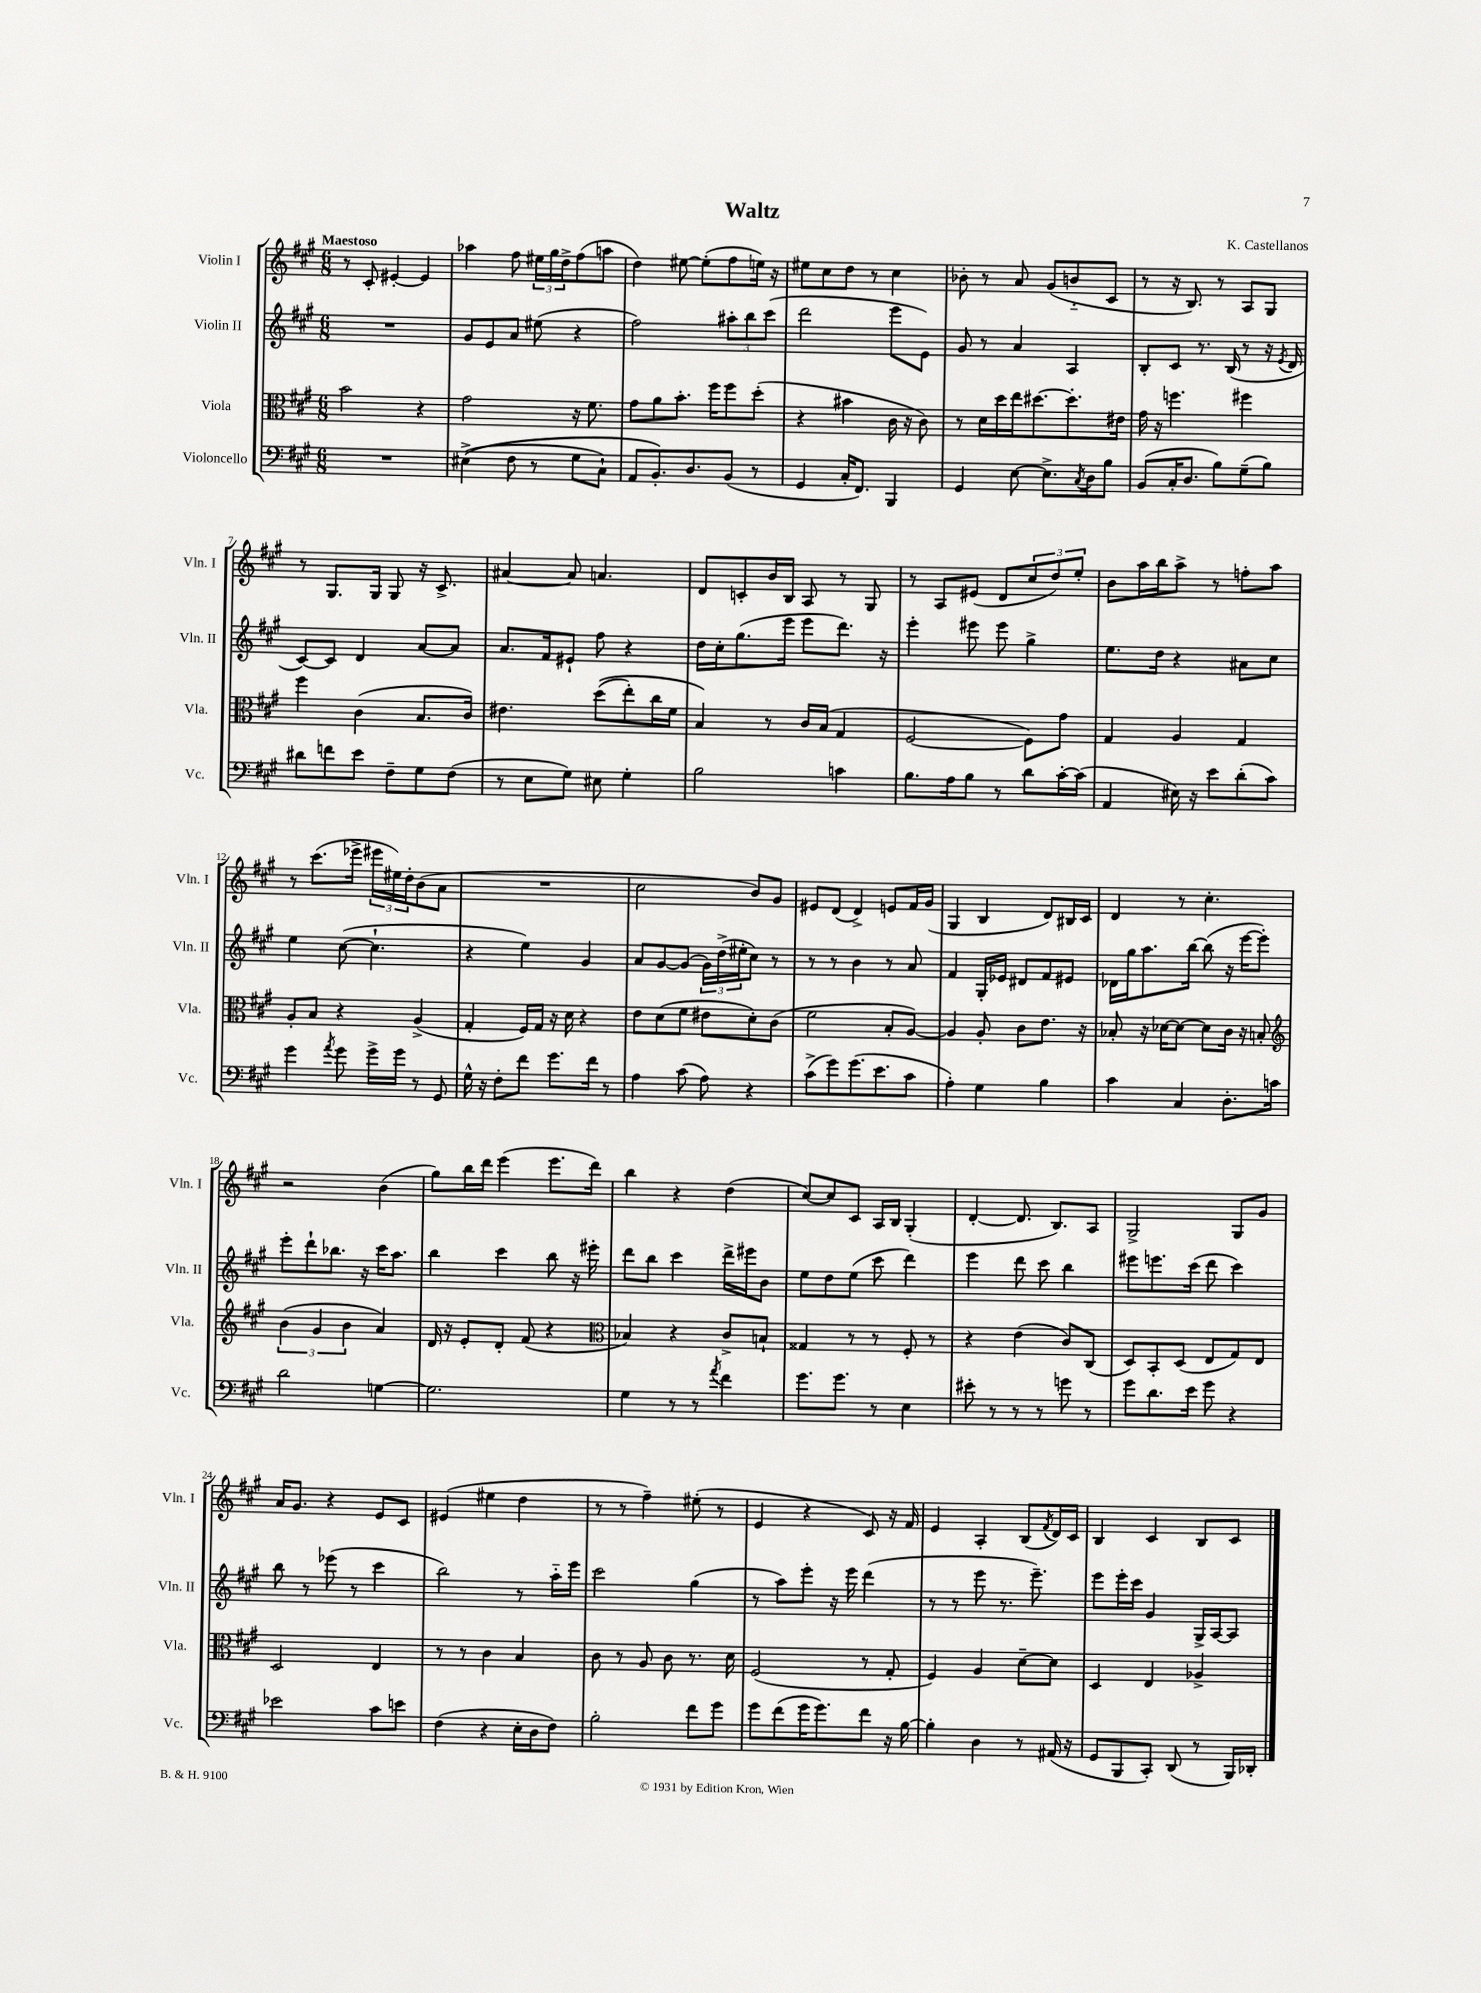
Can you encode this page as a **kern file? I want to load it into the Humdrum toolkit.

**kern	**kern	**kern	**kern
*part4	*part3	*part2	*part1
*staff4	*staff3	*staff2	*staff1
*I"Violoncello	*I"Viola	*I"Violin II	*I"Violin I
*I'Vc.	*I'Vla.	*I'Vln. II	*I'Vln. I
*clefF4	*clefC3	*clefG2	*clefG2
*k[f#c#g#]	*k[f#c#g#]	*k[f#c#g#]	*k[f#c#g#]
*M6/8	*M6/8	*M6/8	*M6/8
=1	=1	=1	=1
!	!	!	!LO:TX:a:B:t=Maestoso
2.r	2b\	2.r	8r
.	.	.	8c#'/
.	.	.	[4e#X'/
.	4r	.	4e#/]
=2	=2	=2	=2
((4E#X^\	2g#\	8g#/L	4aa-X\
.	.	8e/	.
8F#\	.	8a/J	8ff#\
8r	.	(8ee#X\	24ee#X\LL
.	.	.	24gg#\
.	.	.	24dd^\J
8G#\L	16r	4r	(8ff#\
.	8.f#\	.	.
8C#`\J)	.	.	8aan\J
=3	=3	=3	=3
8AA/L	8g#\L	2ff#\)	4dd\)
8.BB'/)	8a\	.	.
.	8.b'\J	.	[8ee#X\
8.D/	.	.	.
.	.	.	(8ee#'\L]
.	16ff#\KL	.	.
(8BB/J	8ff#\	12aa#X'\L	8ff#\
.	.	12bb\	.
8r	(8dd'\J	.	16een\Jk)
.	.	(12ccc#\J	.
.	.	.	16r
=4	=4	=4	=4
4GG#/	4r	2ddd\	8ee#X\L
.	.	.	8cc#\
16C#'/KL	4b#X\	.	8dd\J
8.FF#/J)	.	.	.
.	.	.	8r
4BBB/	16c#\	8eee\L	4cc#\
.	16r	.	.
.	8c#\)	8e\J)	.
=5	=5	=5	=5
4GG#/	8r	8g#/	8b-X'\
.	16d\LL	8r	8r
.	16dd\	.	.
[8E\	16ee\J	4a/	8a/
.	[8.dd#X\	.	.
8.E^\L]	.	.	(8g#/L
.	8.dd#'\]	4A/	8bn/
8qC#/	.	.	.
16D\k	.	.	.
8B\J	.	.	8c#/J
.	16e#X\Jk	.	.
=6	=6	=6	=6
(8BB/L	16g#\	8B'/L	8r
.	16r	.	.
16C#'/K	4.ffn\	8c#/J	16r
8.D/J	.	.	8.B/)
.	.	8.r	.
8B\L)	.	.	8r
.	.	(16B/	.
(8G#~\	4ff#X\	8r	8A/L
8B\J)	.	16r	8G#/J
.	.	8qe/	.
.	.	16d/	.
!!LO:LB:g=z
=7	=7	=7	=7
8d#X\L	4ff#\	[8c#/L)	8r
8fn\	.	8c#/J]	8.G#/L
8e\J	(4c#\	4d/	.
.	.	.	16G#/Jk
8F#~\L	.	.	8G#/
8G#\	8.B/L	[8a/L	16r
.	.	.	8.c#^/
(8F#\J	.	8a/J]	.
.	16c#/Jk)	.	.
=8	=8	=8	=8
8r	4.e#X\	8.a/L	[4a#X/
8E\L	.	.	.
.	.	16f#/k	.
8G#\J)	.	8e#X`/J	8a#/]
8E#X\	((8dd\L	8ff#\	4.an/
4G#'\	8ee'\)	4r	.
.	16cc#\L	.	.
.	16f#\JJ	.	.
=9	=9	=9	=9
2B\	4B/)	16dd\LL	8d/L
.	.	16cc#'\J	.
.	.	(8.gg#\	8cn'/
.	8r	.	16b/L
.	.	16eee\Jk	16B/JJ
.	16c#/LL	8eee\L	8A/
.	(16B/JJ	.	.
4cn\	4G#/	8.ddd\J)	8r
.	.	.	8G#/
.	.	16r	.
=10	=10	=10	=10
8.B\L	[2F#/	4eee'\	8r
.	.	.	8A/L
16A\k	.	.	.
8B\J	.	8eee#X\	(8e#X/J
8r	.	8eee#\	8d/L
8d\L	8F#\L])	4gg#^\	12cc#/
.	.	.	12dd/)
[16c#'\L	8g#\J	.	.
.	.	.	12ee'/J
(16c#\JJ]	.	.	.
=11	=11	=11	=11
4AA/	4G#/	8.ee\L	8b\L
.	.	.	16aa\L
.	.	16dd\Jk	16bb\J
16E#X\)	4A/	4r	8aa^\J
16r	.	.	.
8e\L	.	.	8r
(8d'\	4G#/	8a#X\L	8ffn'\L
8c#\J)	.	8cc#\J	8aa\J
!!LO:LB:g=z
=12	=12	=12	=12
4g#\	8A'/L	4ee\	8r
.	8B/J	.	(8.ccc#\L
8qa/	.	.	.
8g#\	4r	([8cc#\	.
.	.	.	16eee-X^\Jk
16g#^\LL	.	4.cc#`\]	24eee#X\LL
.	.	.	24ee#X\)
16g#\JJ	.	.	.
.	.	.	24dd'\J
8r	(4A^/	.	(8b\
8GG#/	.	.	8a\J
=13	=13	=13	=13
16G#^^\	4G#'/	4r	2.r
16r	.	.	.
8F#'\L	.	.	.
8f#\J	16F#/LL)	4ee\)	.
.	16G#/JJ	.	.
8.g#\L	16r	.	.
.	16d\	.	.
.	4r	4g#/	.
16f#\Jk	.	.	.
8r	.	.	.
=14	=14	=14	=14
4A\	8e\L	8a/L	2cc#\
.	(8d\	[8g#/	.
(8c#\	8f#\J	(8g#/J]	.
8A\)	8e#X\L	24g#\LL)	.
.	.	(24dd^\	.
.	.	24ee#X'\J	.
4r	8d'\)	8cc#\J)	8b/L)
.	(8c#\J	8r	8g#/J
=15	=15	=15	=15
(8c#^\L	2f#\	8r	8e#X/L
8g#\)	.	8r	(8d/J
(8.g#\	.	4b\	4d^/)
8.e\	.	.	.
.	8B'/L	8r	8en/L
8c#\J	[8A/J)	8a/	16f#/L
.	.	.	(16g#/JJ
=16	=16	=16	=16
4A'\)	4A/]	4f#/	4G#/
4G#\	8A'/	16G#'/LL	4B/
.	.	16e-X/JJ	.
.	8c#\L	8d#X/L	.
4B\	8.e\J	8f#/	8d/L)
.	.	8e#X/J	16B#X/L
.	16r	.	16c#/JJ
=17	=17	=17	=17
4c#\	8B-X'/	16d-X\LL	4d/
.	.	16gg#\J	.
.	16r	8.aa\	.
.	[16d-X\KL	.	.
4C#/	8d-\J_	.	8r
.	.	[16bb\Jk	.
.	8d-\L]	(8bb\]	4.cc#'\
8.D'\L	16c#\Jk	16r	.
.	16r	[16eee\KL	.
.	8Bn'/	8eee'\J])	.
16cn\Jk	.	.	.
!!LO:LB:g=z
=18	=18	=18	=18
*	*clefG2	*	*
2d\	(6b\	8eee'\L	2r
.	.	8ddd`\	.
.	6g#/	.	.
.	.	8.bb-X\J	.
.	6b\	.	.
.	.	16r	.
[4Gn\	4a/)	16ccc#\KL	(4b\
.	.	8.aa\J	.
=19	=19	=19	=19
2.G\]	16d/	4bb\	8gg#\L)
.	16r	.	.
.	8e'/L	.	16bb\L
.	.	.	16ddd\JJ
.	8d'/J	4ccc#\	(4eee\
.	(8f#/	.	.
.	4r	8bb\	8.eee\L
.	.	16r	.
.	.	16eee#X'\	16ddd\Jk)
=20	=20	=20	=20
*	*clefC3	*	*
4G#\	4B-X/)	8ddd\L	4bb\
.	.	8bb\J	.
8r	4r	4ccc#\	4r
8r	.	.	.
8qa/	.	.	.
4f#\	8c#^/L	16ddd^\LL	(4dd\
.	.	16eee#X\J	.
.	8Bn`/J	8b\J	.
=21	=21	=21	=21
8.g#\L	4G##X/	8ee\L	[8cc#/L)
.	.	8dd\	8cc#/]
8.g#\J	.	.	.
.	8r	(8ee\J	8c#/J
8r	8r	8ccc#\	16A/LL
.	.	.	16B/JJ
4E\	8F#'/	4ddd\)	(4G#'/
.	8r	.	.
=22	=22	=22	=22
8e#X'\	4r	4eee\	[4d'/
8r	.	.	.
8r	(4e\	8ddd\	8.d/]
8r	.	8ccc#\	.
.	.	.	8.B/L)
8gn\	8c#/L)	4bb\	.
8r	(8C#/J	.	8A/J
=23	=23	=23	=23
8g#\L	8D/L)	8eee#X\L	2G#^/
8.d\	8BB'/	8.eeen\	.
.	(8D/J	.	.
16e\Jk	.	(16ccc#\Jk	.
8g#\	8E/L	8ddd\	.
4r	8G#/)	4ccc#\)	8G#/L
.	8E/J	.	8g#/J
!!LO:LB:g=z
=24	=24	=24	=24
2e-X\	2D/	8bb\	16a/KL
.	.	.	8.g#/J
.	.	8r	.
.	.	(8eee-X\	4r
.	.	8r	.
8c#\L	4E/	4ccc#\	8e/L
8en\J	.	.	8c#/J
=25	=25	=25	=25
(4F#\	8r	2bb\)	(4e#X/
.	8r	.	.
4r	4c#\	.	4ee#X\
16E'\LL	4B/	8r	4dd\
16D\J	.	.	.
8F#\J)	.	16aa\LL	.
.	.	16eee\JJ	.
=26	=26	=26	=26
2B'\	8c#\	2ccc#\	8r
.	8r	.	8r
.	8A/	.	4ff#~\)
.	8c#\	.	.
8f#\L	8.r	(4gg#\	(8ee#X'\
8g#\J	.	.	8r
.	16d\	.	.
=27	=27	=27	=27
8g#\L	(2F#/	8r	4e/
(8f#\	.	8aa\L)	.
16g#\K	.	8eee'\J	4r
8.g#\)	.	.	.
.	.	16r	.
.	.	16eee\	.
8f#\J	8r	(4ddd\	8c#/)
16r	8G#'/	.	16r
[16B\	.	.	16f#/
=28	=28	=28	=28
4B'\]	4F#/)	8r	4e/
.	.	8r	.
4D\	4A/	8eee\	4A'/
.	.	8.r	.
8r	[8d~\L	.	(8B/L
.	.	8.eee~\)	.
.	.	.	8qf#/
(16AA#X/	8d\J]	.	16d/L)
16r	.	.	16c#/JJ
=29	=29	=29	=29
8GG#/L	4D/	8eee\L	4B/
8BBB/	.	16eee'\L	.
.	.	16ccc#\JJ	.
8CC#'/J)	4E/	4g#/	4c#/
(8DD/	.	.	.
8r	4A-X^/	16G#^/LL	8B/L
.	.	[16A/J	.
16BBB/LL)	.	8A/J]	8c#/J
16DD-X'/JJ	.	.	.
==	==	==	==
*-	*-	*-	*-
